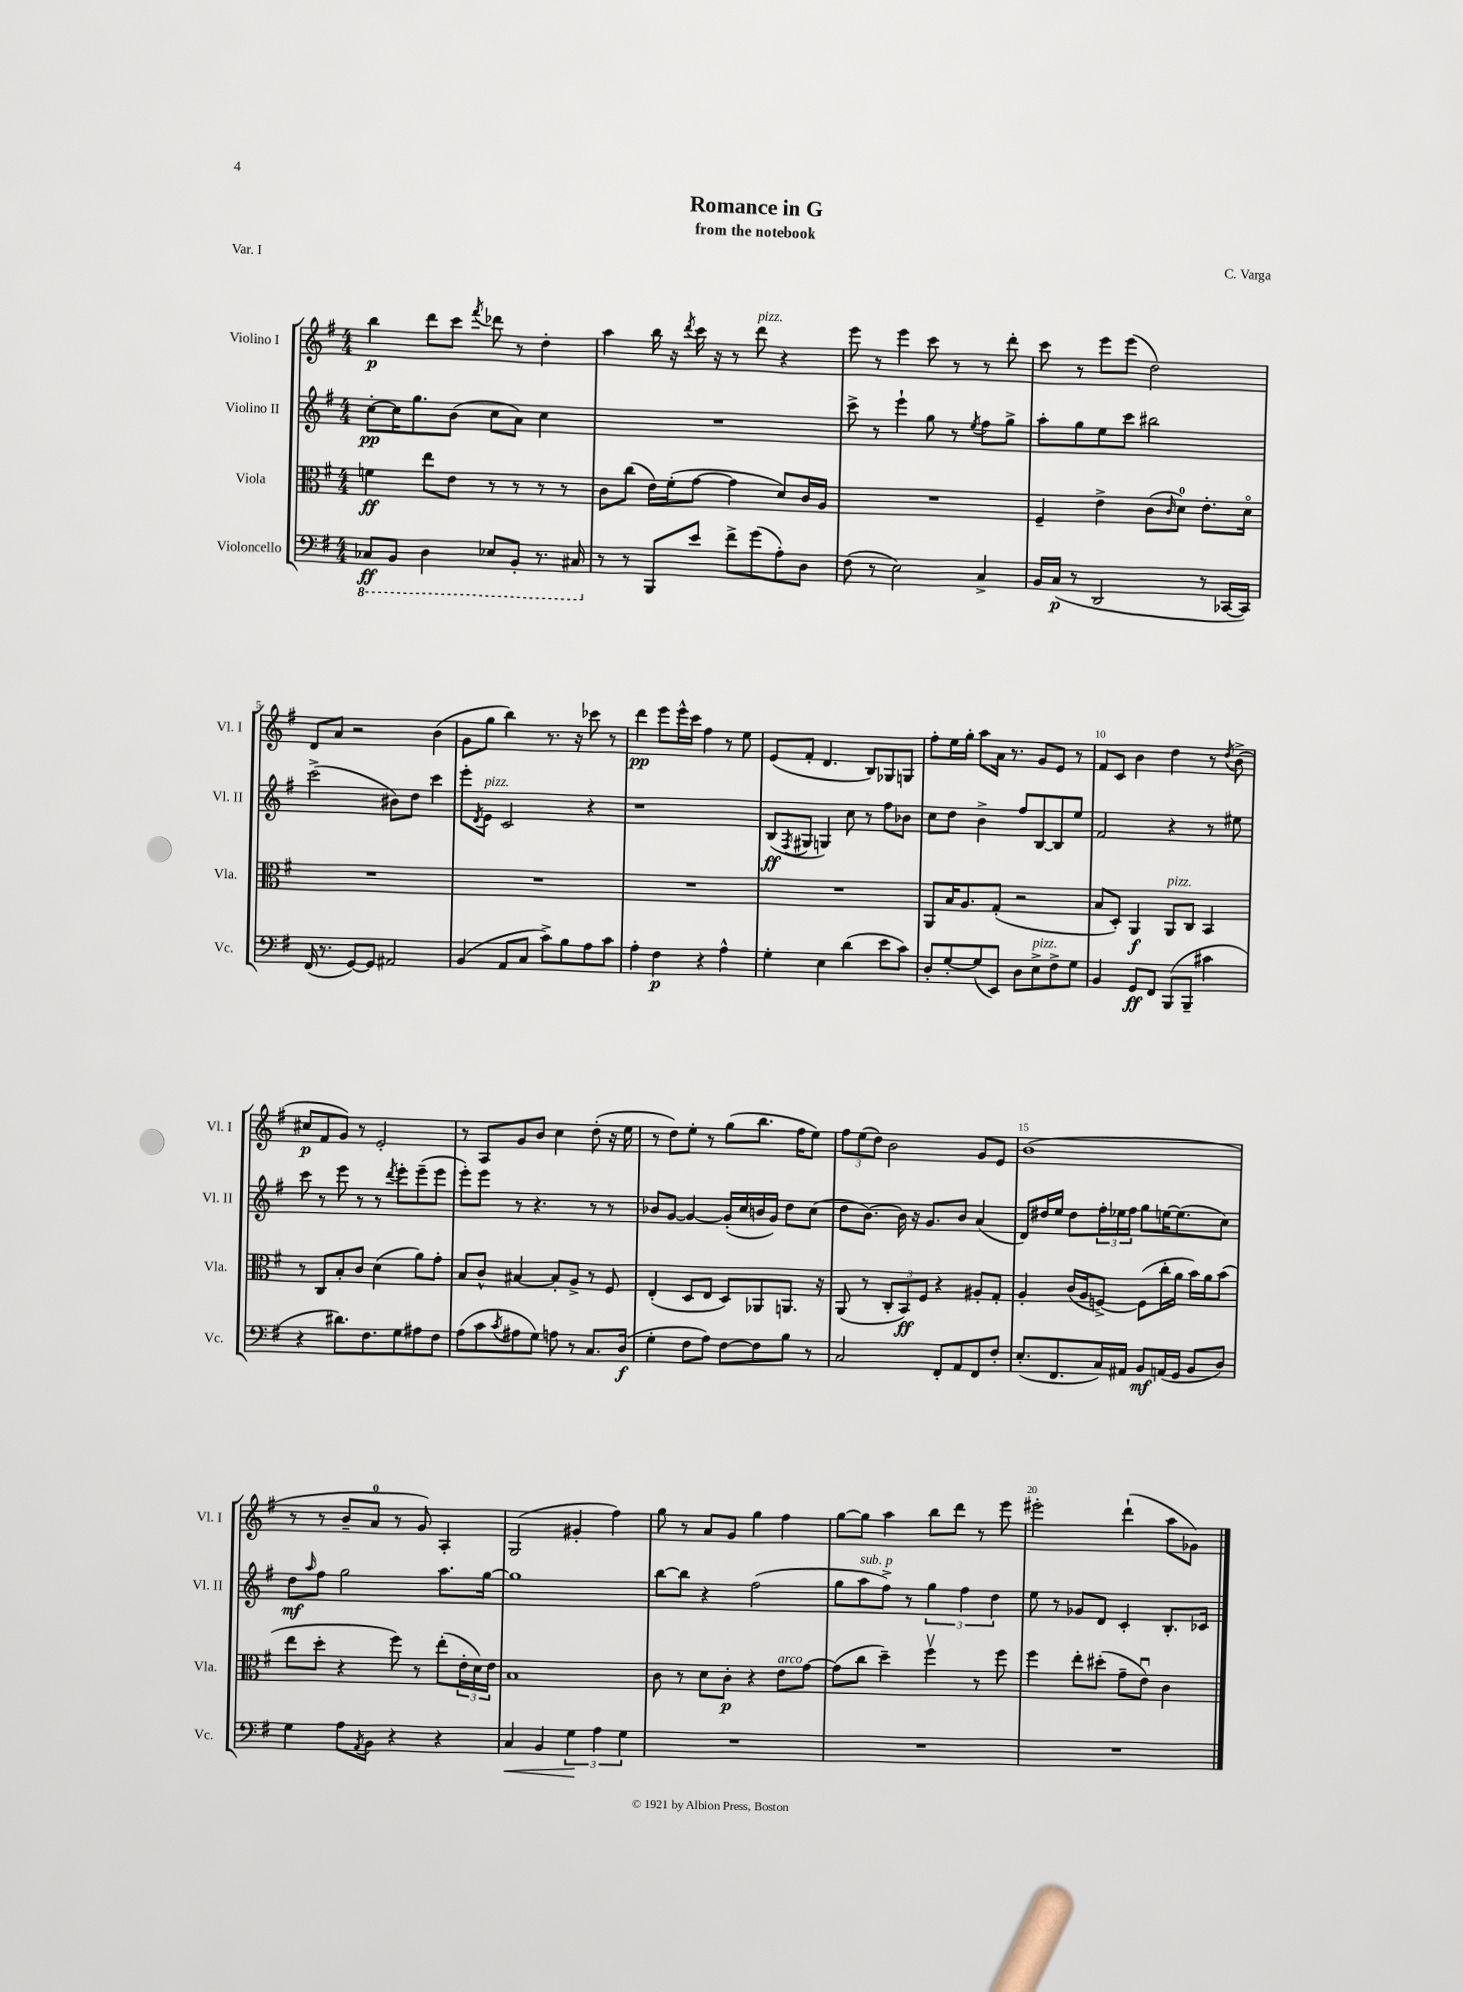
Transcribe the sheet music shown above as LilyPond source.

\header { title = "Romance in G" composer = "C. Varga" subtitle = "from the notebook" piece = "Var. I" }
<<
\new StaffGroup <<
\new Staff = "s0" \with { instrumentName = "Violino I" shortInstrumentName = "Vl. I" } {
    \clef treble \key g \major \numericTimeSignature \time 4/4
    b''4\p d'''8 c'''8 \acciaccatura { fis'''8 } des'''8 r8 d''4-. |
    a''4 b''16 r16 \acciaccatura { d'''8 } c'''16 r16 r8 d'''8^\markup { \italic "pizz." } r4 |
    e'''8 r8 e'''4 c'''8 r8 r8 d'''8-. |
    c'''8 r8 e'''8 e'''8( d''2) |
    d'8 a'8 r2 b'4( |
    g'8 g''8 b''4) r8. r16 ces'''8 r8 |
    d'''4\pp e'''8 e'''16-^ c'''16 fis''4 r8 e''8 |
    e'8( fis'8-. d'4. b8) ges8 g8 |
    fis''8-. e''16 g''16-. a''8 a'16 r8. g'8 e'8 r8 |
    fis'8 c'8 b'4 d''4 r8 \acciaccatura { d''8 } b'8->( |
    cis''8\p fis'8 g'8) r8 e'2-. |
    r8 a8 g'8 b'8 c''4 d''8-.( r16 e''16 |
    r8 d''8) e''8-. r8 g''8( b''8. fis''16 e''8) |
    \tuplet 3/2 { fis''8 e''8( d''8) } b'2 g'8 e'8 |
    b'1( |
    r8 r8 b'8-- a'8-0 r8 g'8) a4-. |
    g2( gis'4-. fis''4) |
    g''8 r8 a'8 g'8 g''4 fis''4 |
    g''8~ g''8 a''4 b''8 d'''8 r8 e'''8 |
    eis'''2-. d'''4-!( a''8 ges'8) \bar "|." |
}
\new Staff = "s1" \with { instrumentName = "Violino II" shortInstrumentName = "Vl. II" } {
    \clef treble \key g \major \numericTimeSignature \time 4/4
    c''8~-.\pp c''16 g''8. b'8( c''8 a'8) c''4 |
    R1 |
    c'''8-> r8 e'''4-! g''8 r8 \acciaccatura { e''8 } fis''8 g''8-> |
    a''8-. g''8 e''8 c'''8 bis''2 |
    c'''2->( bis'8) d''8 c'''4 |
    e'''8-. \acciaccatura { d'8 } e'8^\markup { \italic "pizz." } c'2 r4 |
    r1 |
    b8\ff( \acciaccatura { fis8 } gis8 g4) c''8 r8 fis''8 bes'8 |
    c''8 d''8 b'4-> fis''8 b8~ b8 e''8 |
    fis'2 r4 r8 eis''8 |
    c'''8 r8 e'''8 r8 r8 \acciaccatura { d'''8 } e'''8-. e'''8--( e'''8 |
    e'''8-.) e'''8 r8 r4. r8 r8 |
    bes'8 g'8~ g'4~ g'16-.( c''16 b'16 g'16) d''8 c''8( |
    d''8 b'8.~) b'16 r16 g'8. b'8 a'4( |
    d'8) dis''16 e''16 dis''8 \tuplet 3/2 { fis''16-. ees''16 fis''16 } g''8 e''16~ e''8.( c''8) |
    d''8\mf \grace { a''16 } fis''8 g''2 a''8. g''16~ |
    g''1 |
    b''8~ b''8 r4 fis''2( |
    g''8 a''8^\markup { \italic "sub. p" } fis''8->) r8 \tuplet 3/2 { g''4 fis''4 d''4 } |
    e''8 r8 ges'8 d'8 c'4-. b8.-. ces'16 \bar "|." |
}
\new Staff = "s2" \with { instrumentName = "Viola" shortInstrumentName = "Vla." } {
    \clef alto \key g \major \numericTimeSignature \time 4/4
    f'4\ff e''8 e'8 r8 r8 r8 r8 |
    c'8 c''8( e'16) fis'16-.( g'8~ g'4 d'8) c'16 a16 |
    R1 |
    fis4-- e'4-> c'8( \grace { c'16 } d'8-0) e'8.-. d'16\flageolet |
    R1 |
    R1 |
    R1 |
    R1 |
    a,8 b16 a8. g8-.( r2 |
    b8 d8-.) a,4\f a,8^\markup { \italic "pizz." } c8 b,4 |
    r8 c8 b8-. c'8 d'4( a'8) g'8-. |
    b8 c'8-^ bis4~ bis8-. a8-> r8 fis8 |
    e4-.( d8 e8 d8) aes,8 a,8. r16 |
    a,8( r8 \tuplet 3/2 { c8-. b,8\ff) fis8 } r4 ais8-. g8-. |
    a4-. c'16( a16 f8~->) f8( c''16-. a'16 b'16) a'16 b'8( |
    e''8 d''8-. r4 fis''8) r8 e''8-.( \tuplet 3/2 { e'16-. d'16) e'16 } |
    b1 |
    c'8 r8 d'8 c'8-.\p r4 e'8^\markup { \italic "arco" } g'8~ |
    g'8( c''8 d''4--) fis''4\upbow r8 fis''8 |
    fis''4 e''8-. dis''8-.( g'8-- e'8\downbow) c'4 \bar "|." |
}
\new Staff = "s3" \with { instrumentName = "Violoncello" shortInstrumentName = "Vc." } {
    \clef bass \key g \major \numericTimeSignature \time 4/4
    \ottava #-1 ces,8\ff b,,8 d,4 ees,8 b,,8-. r8. cis,16 \ottava #0 |
    r8 r8 b,,8 e'8 fis'8-> g'8( a8-.) d8 |
    fis8( r8 e2) c4-> |
    b,16 c16\p( r8 d,2 r8 ces,16~ ces,16) |
    fis,16( r8. g,8~) g,8 ais,2 |
    b,4( a,8 c8 c'8->) b8 a8 c'8 |
    a4-. fis4\p r4 a4-^ |
    g4-. e4 d'4( e'8 c'8) |
    d8-. g8~-. g8( e,8) d8 e8->^\markup { \italic "pizz." } fis8-> g8 |
    b,4 g,8\ff fis,8 b,,8( b,,8-- cis'4 |
    r4 dis'8.) fis8. g8 ais8 fis8 |
    a8( c'8 \acciaccatura { c'8 } ais8 g8) a8 r8 c8. d16\f( |
    g4-. fis8 a8) fis8~ fis8 b8 r8 |
    c2 fis,8-. a,8 fis,8 fis8-. |
    e8.-.( fis,8. c16) ais,16 b,8\mf a,16( g,16 b,8 d8) |
    g4 a8 \acciaccatura { a,8 } b,8 r4 r4 |
    c4\< b,4 \tuplet 3/2 { g4\! a4 g4 } |
    R1 |
    R1 |
    R1 \bar "|." |
}
>>
>>
\layout { \context { \Score \override BarNumber.break-visibility = ##(#f #t #t) barNumberVisibility = #(every-nth-bar-number-visible 5) } }
